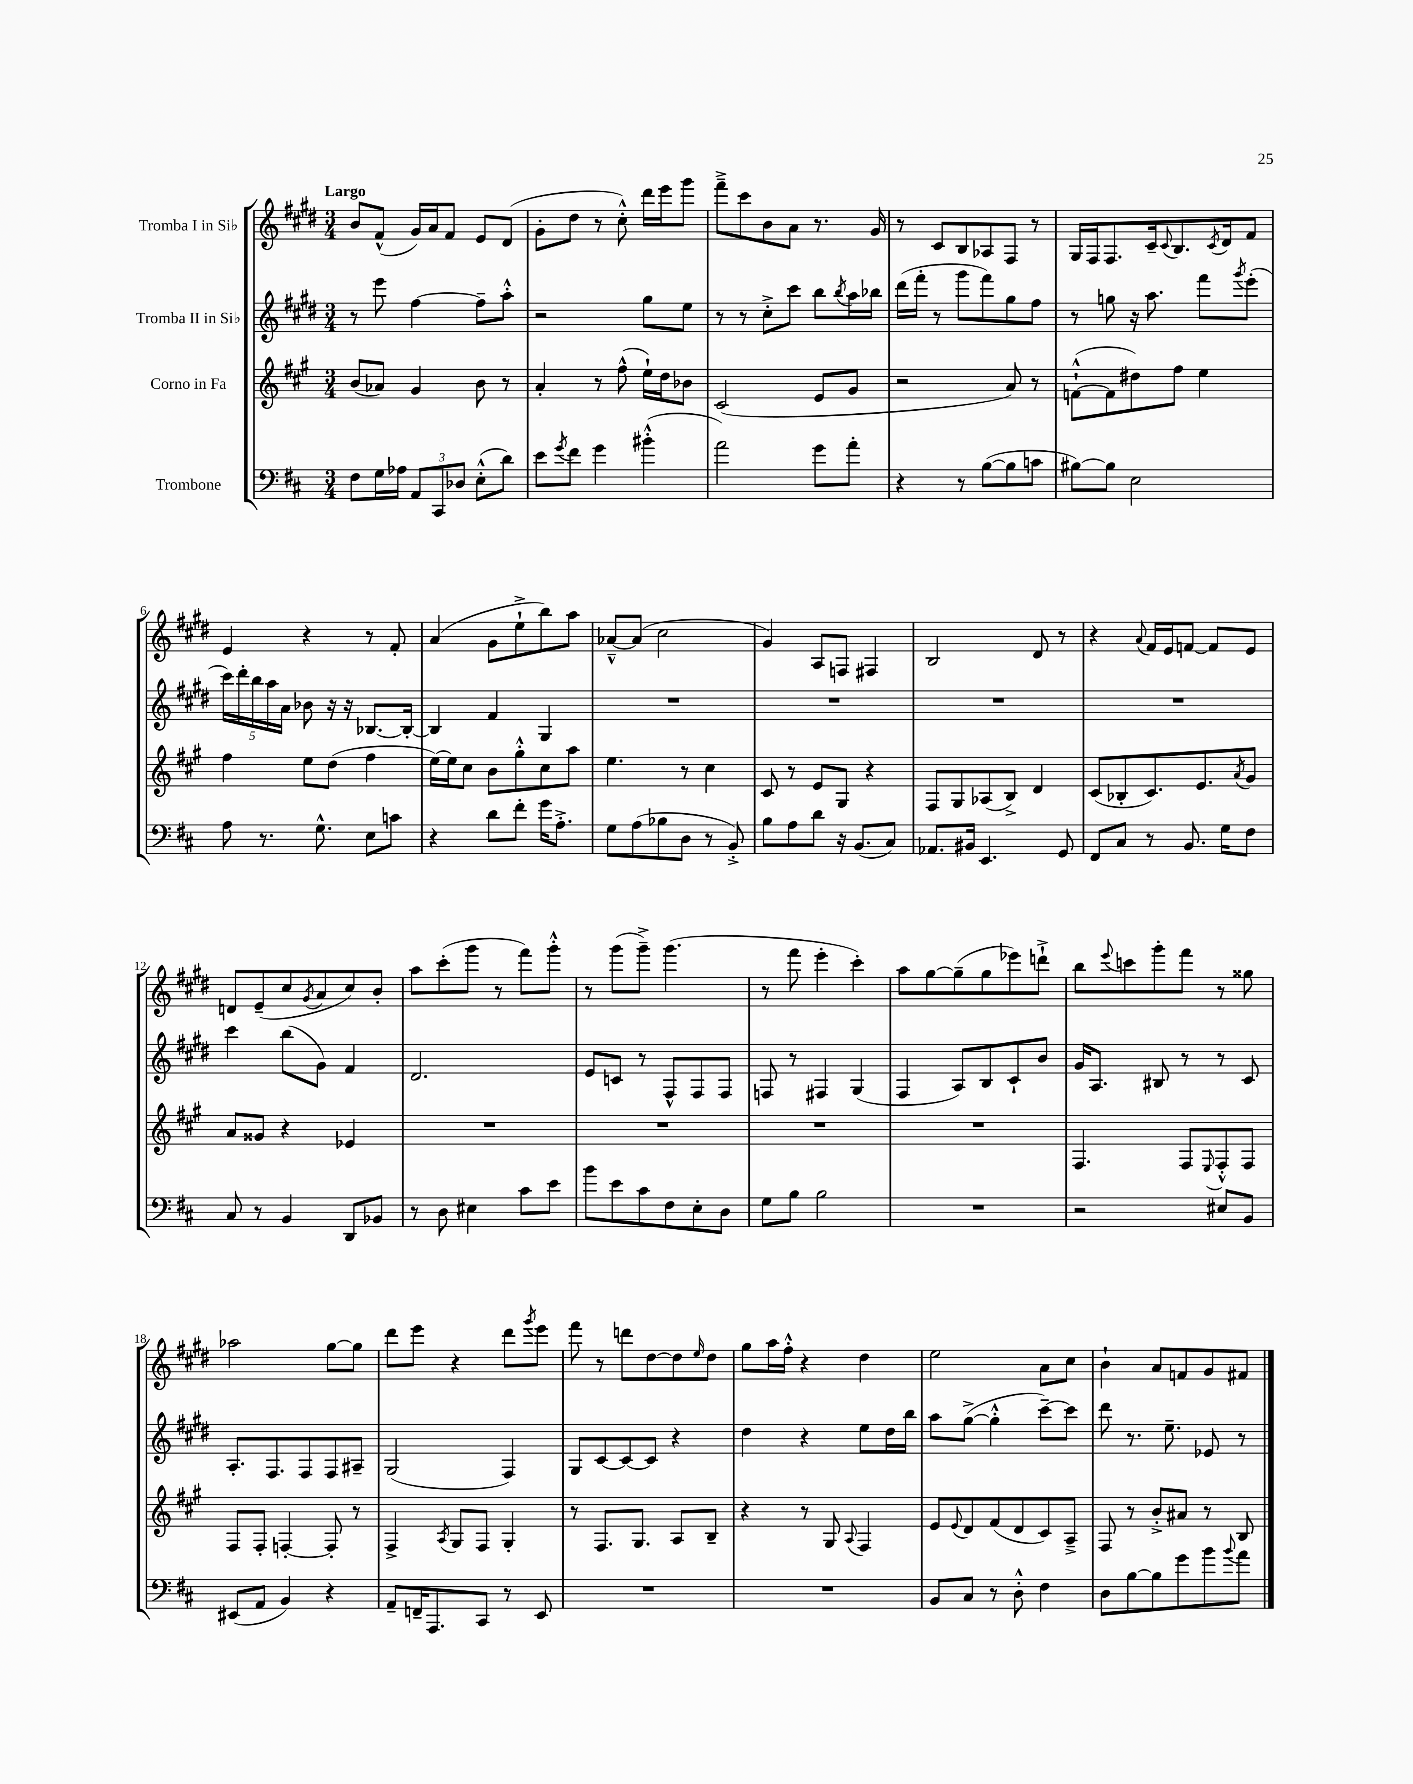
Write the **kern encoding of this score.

**kern	**kern	**kern	**kern
*staff4	*staff3	*staff2	*staff1
*clefF4	*clefG2	*clefG2	*clefG2
*k[f#c#]	*k[f#c#g#]	*k[f#c#g#d#]	*k[f#c#g#d#]
*M3/4	*M3/4	*M3/4	*M3/4
8F#\L	(8b/L	8r	8b/L
16G\L	8a-/J)	8eee\	(8f#^^/J
16A-\JJ	.	.	.
12AA/L	4g#/	[4ff#\	16g#/LL)
.	.	.	16a/J
12CC#/	.	.	.
.	.	.	8f#/J
12D-/J	.	.	.
(8E'^^\L	8b\	8ff#~\]L	8e/L
8d\J)	8r	8aa'^^\J	(8d#/J
=	=	=	=
8e\L	4a'/	2r	8g#'\L
8qg/	.	.	.
8f#\J	.	.	8dd#\J
4g\	8r	.	8r
.	(8ff#^^\	.	8cc#'^^\)
(4b#'^^\	16ee`\LL)	8gg#\L	16ddd#\LL
.	16dd\J	.	16eee\J
.	8b-\J	8ee\J	8ggg#\J
=	=	=	=
2a\)	(2c#/	8r	8fff#~^\L
.	.	8r	8ccc#\
.	.	8cc#'^\L	8b\
.	.	8ccc#\J	8a\J
8g\L	8e/L	8bb\L	8.r
.	.	8qbb/	.
8a'\J	8g#/J	16aa\L	.
.	.	16bb-\JJ	16g#/
=	=	=	=
4r	2r	(16ddd#\LL	8r
.	.	16fff#'\JJ	.
.	.	8r	8c#/L
8r	.	8ggg#\L	8B/
([8B\L	.	8fff#\)	8A-/
8B\]	8a/)	8gg#\	8F#/J
8c\J	8r	8ff#\J	8r
=	=	=	=
[8B#\L)	([8f`^^\L	8r	16G#/LL
.	.	.	16F#/J
8B#\]J	8f\]	8gg\	8.F#/
2E\	8dd#\)	16r	.
.	.	8.aa\	16c#~/k
.	.	.	8qqc#/
.	8ff#\J	.	8.B/
.	4ee\	8fff#\L	.
.	.	.	8qc#/
.	.	.	16d#/k
.	.	8qggg#/	.
.	.	(8eee'\J	8f#/J
=	=	=	=
8A\	4ff#\	20ccc#\LL)	4e/
.	.	20ddd#'\	.
.	.	20bb\	.
8.r	.	.	.
.	.	20aa\	.
.	.	20a\JJ	.
.	8ee\L	8b-\	4r
8.G^^\	.	.	.
.	(8dd\J	16r	.
.	.	16r	.
8E\L	4ff#\	[8.B-/L	8r
8c\J	.	.	8f#'/
.	.	16B-'/_Jk	.
=	=	=	=
4r	[16ee\LL)	4B-/]	(4a/
.	16ee\]J	.	.
.	8cc#\J	.	.
8d\L	8b\L	4f#/	8g#\L
8f#'\J	8gg#'^^\	.	8ee`^\
16g\LK	8cc#\	4G#/	8bb\)
8.A'^\J	.	.	.
.	8aa\J	.	8aa\J
=	=	=	=
8G\L	4.ee\	2.r	[8a-~^^/L
(8A\	.	.	(8a-/]J
8B-\	.	.	2cc#\
8D\J	8r	.	.
8r	4cc#\	.	.
8BB'^/)	.	.	.
=	=	=	=
8B\L	8c#/	2.r	4g#/)
8A\	8r	.	.
8d\J	8e/L	.	8A/L
16r	8G#/J	.	8F/J
(8.BB/L	.	.	.
.	4r	.	4F#/
8C#/J)	.	.	.
=	=	=	=
8.AA-/L	8F#/L	2.r	2B/
.	8G#/	.	.
16BB#/Jk	.	.	.
4.EE/	(8A-/	.	.
.	8B^/J)	.	.
.	4d/	.	8d#/
8GG/	.	.	8r
=	=	=	=
8FF#/L	(8c#/L	2.r	4r
8C#/J	8B-'/	.	.
.	.	.	8qqa/
8r	8.c#/)	.	16f#/LL
.	.	.	16e/J
8.BB/	.	.	[8f/J
.	8.e/	.	.
.	.	.	8f/]L
16G\LK	.	.	.
.	8qa/	.	.
8F#\J	8g#/J	.	8e/J
=	=	=	=
8C#/	8a/L	4ccc#\	8d/L
8r	8g##/J	.	(8e~/
4BB/	4r	(8bb\L	8cc#/
.	.	.	8qg#/
.	.	8g#\J)	8a/
8DD/L	4e-/	4f#/	8cc#/)
8BB-/J	.	.	8b'/J
=	=	=	=
8r	2.r	2.d#/	8aa\L
8D\	.	.	(8ccc#'\
4E#\	.	.	8ggg#\J
.	.	.	8r
8c#\L	.	.	8fff#\L)
8e\J	.	.	8ggg#'^^\J
=	=	=	=
8b\L	2.r	8e/L	8r
8e\	.	8c/J	(8ggg#\L
8c#\	.	8r	8ggg#~^\J)
8F#\	.	8F#^^/L	(4.ggg#\
8E'\	.	8F#/	.
8D\J	.	8F#/J	.
=	=	=	=
8G\L	2.r	8F/	8r
8B\J	.	8r	8fff#\
2B\	.	4F#/	4eee'\
.	.	(4G#/	4ccc#'\)
=	=	=	=
2.r	2.r	4F#/	8aa\L
.	.	.	[8gg#\
.	.	8A/L)	(8gg#~\]
.	.	8B/	8gg#\
.	.	8c#`/	8eee-\)
.	.	8b/J	8ddd`^\J
=	=	=	=
2r	4.F#/	16g#/LK	8bb\L
.	.	8.A/J	.
.	.	.	8qqeee/
.	.	.	8ccc\
.	.	8B#/	8ggg#'\
.	8F#/L	8r	8fff#\J
.	8qqE/	.	.
8E#/L	8F#'^^/	8r	8r
8BB/J	8F#/J	8c#/	8gg##\
=	=	=	=
(8EE#/L	8F#/L	8.A'/L	2aa-\
8AA/J	8F#'/J	.	.
.	.	8.F#/	.
4BB/)	[4F'/	.	.
.	.	8F#/	.
4r	8F'/]	8F#/	[8gg#\L
.	8r	8A#~/J	8gg#\]J
=	=	=	=
8AA~/L	4F#^/	(2G#/	8ddd#\L
16FF~/K	.	.	8eee\J
8.AAA/	.	.	.
.	8qA/	.	.
.	8G#/L	.	4r
8CC#/J	8F#/J	.	.
8r	4G#'/	4F#/)	8ddd#\L
.	.	.	8qggg#/
8EE/	.	.	8eee\J
=	=	=	=
2.r	8r	8G#/L	8fff#\
.	8.F#/L	[8c#/	8r
.	.	8c#/_	8ddd\L
.	8.G#/J	.	.
.	.	8c#/]J	[8dd#\
.	8A/L	4r	8dd#\]
.	.	.	16qqee/
.	8B~/J	.	8dd#\J
=	=	=	=
2.r	4r	4dd#\	8gg#\L
.	.	.	16aa\L
.	.	.	16ff#'^^\JJ
.	8r	4r	4r
.	8G#/	.	.
.	8qqA/	.	.
.	4F#/	8ee\L	4dd#\
.	.	16dd#\L	.
.	.	16bb\JJ	.
=	=	=	=
8BB/L	8e/L	8aa\L	2ee\
.	8qqe/	.	.
8C#/J	8d/	([8gg#^\J	.
8r	(8f#/	4gg#'^^\]	.
8D'^^\	8d/	.	.
4F#\	8c#/)	[8ccc#~\L)	8a\L
.	8A~^/J	8ccc#\]J	8cc#\J
=	=	=	=
8D\L	8F#/	8ddd#\	4b`\
[8B\	8r	8.r	.
8B\]	8b'^/L	.	8a/L
.	.	8.ee~\	.
8g\	8a#/J	.	8f/
8b\	8r	8e-/	8g#/
8qqb/	.	.	.
8a\J	8B/	8r	8f#/J
==	==	==	==
*-	*-	*-	*-
